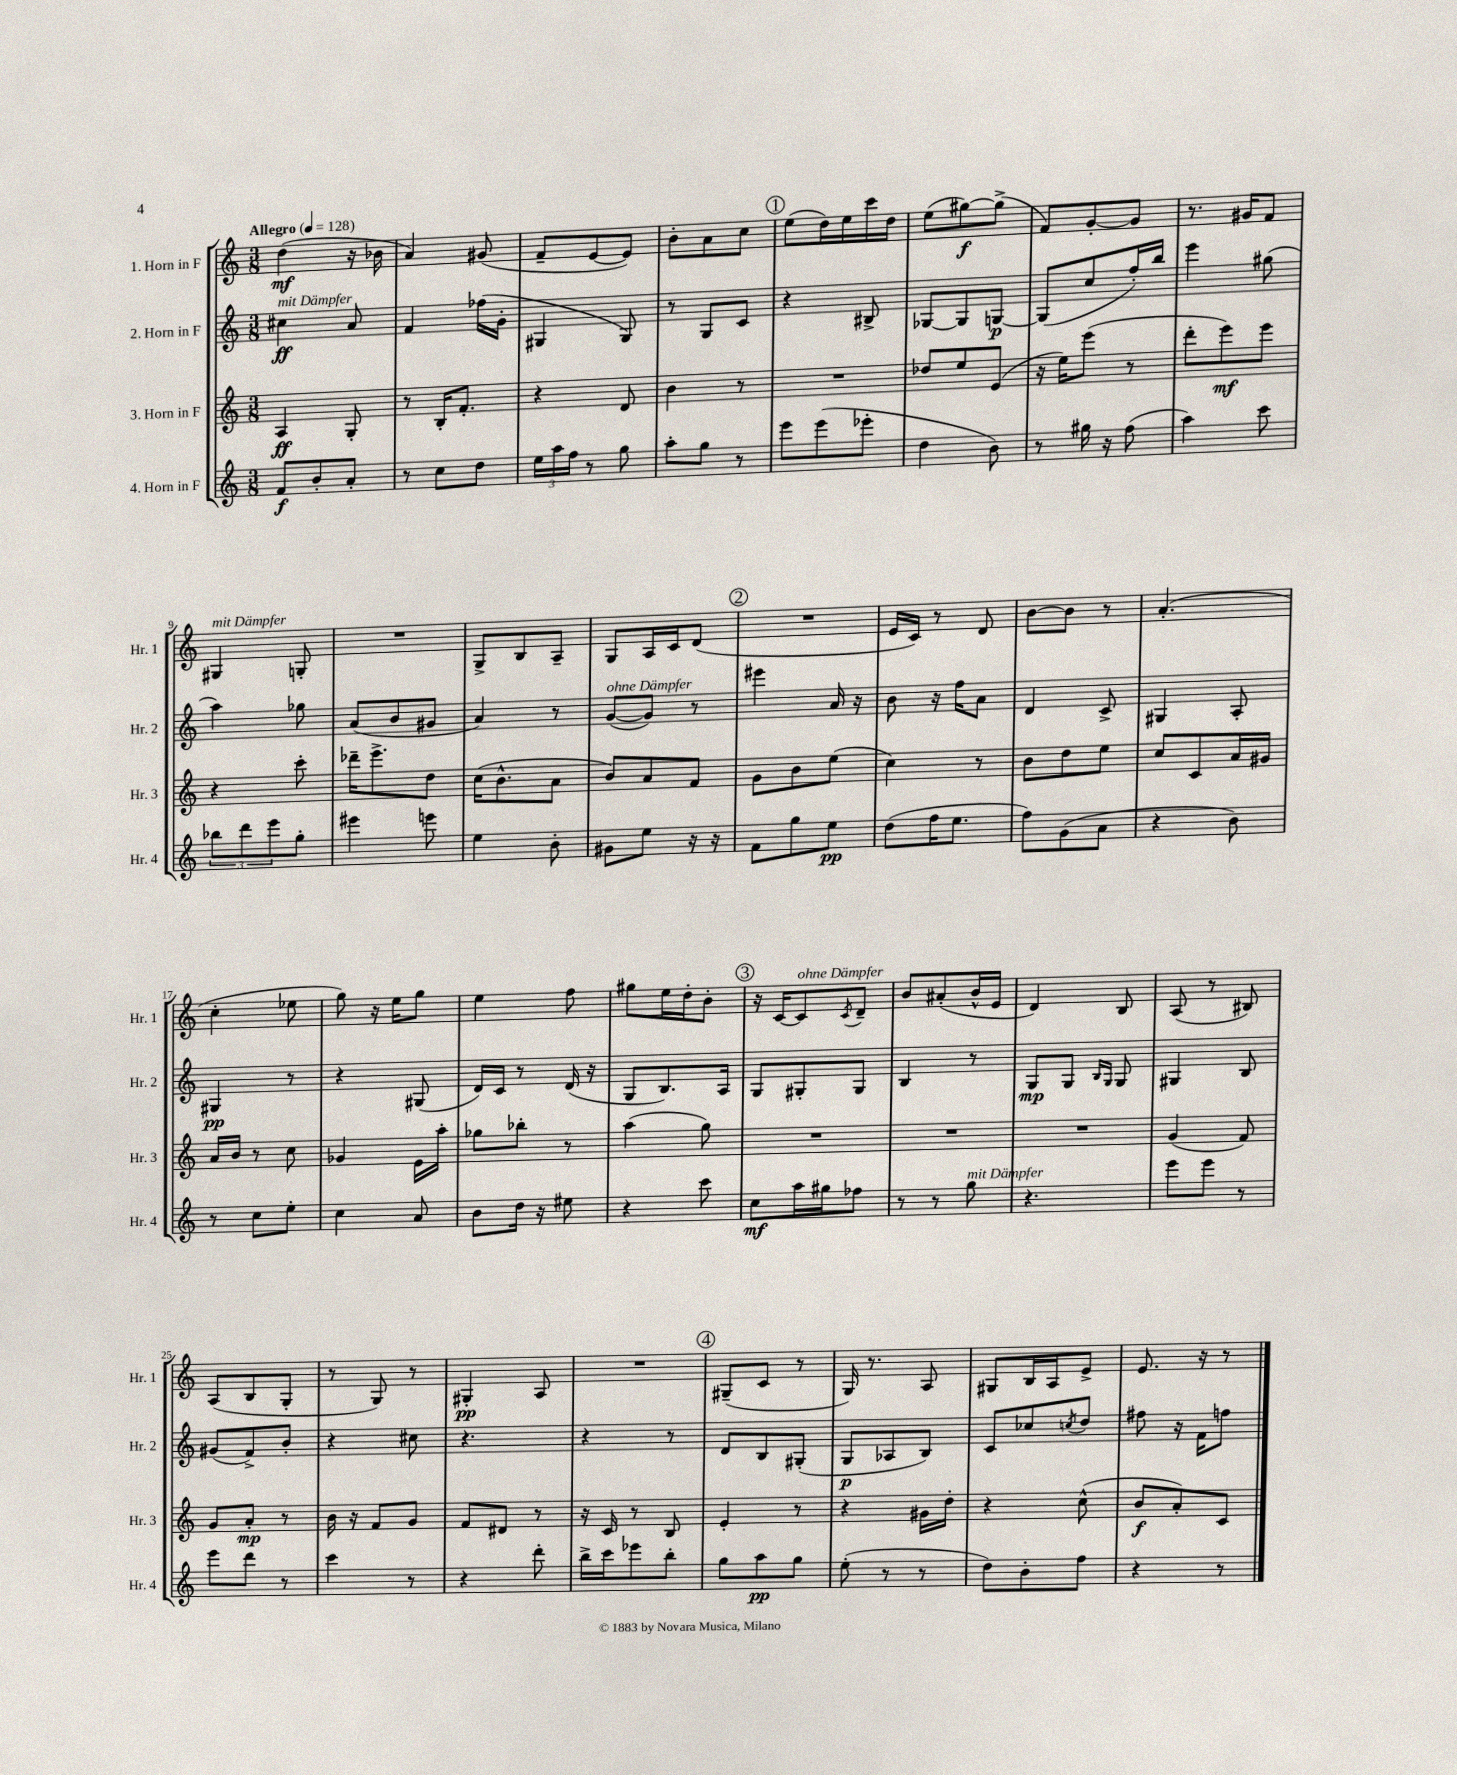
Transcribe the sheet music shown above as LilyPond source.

<<
\new StaffGroup <<
\new Staff = "s0" \with { instrumentName = "1. Horn in F" shortInstrumentName = "Hr. 1" } {
    \clef treble \key c \major \numericTimeSignature \time 3/8 \tempo "Allegro" 4 = 128
    d''4\mf( r16 bes'16 |
    a'4) gis'8( |
    f'8-- e'8~ e'8) |
    b'8-. a'8 c''8 |
    \mark \markup { \circle "1" } e''8( d''16) e''16 c'''16 d''16 |
    e''8( gis''8~\f) gis''8->( |
    f'8) g'8~-. g'8 |
    r8. gis'16 f'8 |
    gis4^\markup { \italic "mit Dämpfer" } g8-. |
    R4. |
    g8-> b8 a8-- |
    g8 a16 c'16 d'8( |
    \mark \markup { \circle "2" } R4. |
    e'16 c'16) r8 d'8 |
    b'8~ b'8 r8 |
    a'4.-.( |
    c''4-. ees''8 |
    g''8) r16 e''16 g''8 |
    e''4 f''8 |
    gis''8 e''16 d''16-. b'8-. |
    \mark \markup { \circle "3" } r16 c'16~ c'8^\markup { \italic "ohne Dämpfer" } \acciaccatura { c'8 } d'8-- |
    b'8 ais'8-.( b'16-^ e'16 |
    d'4) b8 |
    a8( r8 bis8) |
    a8( b8 g8-. |
    r8 g8) r8 |
    gis4-.\pp a8 |
    R4. |
    \mark \markup { \circle "4" } gis8--( c'8 r8 |
    g16) r8. a8 |
    gis8 b16 a16 e'8-> |
    e'8. r16 r8 \bar "|." |
}
\new Staff = "s1" \with { instrumentName = "2. Horn in F" shortInstrumentName = "Hr. 2" } {
    \clef treble \key c \major \numericTimeSignature \time 3/8
    cis''4\ff^\markup { \italic "mit Dämpfer" } a'8 |
    f'4 fes''16( g'16-. |
    gis4 gis8) |
    r8 g8 c'8 |
    \mark \markup { \circle "1" } r4 bis8-> |
    ges8~ ges8 g8~\p |
    g8( c''8 f''16-.) b''16 |
    e'''4 gis''8( |
    a''4) ges''8 |
    a'8( b'8 gis'8 |
    a'4) r8 |
    g'8~^\markup { \italic "ohne Dämpfer" }( g'8) r8 |
    \mark \markup { \circle "2" } eis'''4 a'16 r16 |
    b'8 r16 f''16 a'8 |
    d'4 c'8-> |
    gis4 a8-. |
    gis4\pp r8 |
    r4 gis8( |
    d'16) c'16 r8 d'16( r16 |
    g8 b8.) a16 |
    \mark \markup { \circle "3" } g8 gis8-. gis8 |
    b4 r8 |
    g8\mp g8 \grace { b16 g16 } g8 |
    gis4 b8 |
    gis'8( f'8->) b'8-. |
    r4 cis''8 |
    r4. |
    r4 r8 |
    \mark \markup { \circle "4" } d'8 b8 gis8-.( |
    g8\p aes8 b8) |
    c'8 ces''8 \acciaccatura { c''8 } d''8 |
    fis''8 r16 f'16 f''8 \bar "|." |
}
\new Staff = "s2" \with { instrumentName = "3. Horn in F" shortInstrumentName = "Hr. 3" } {
    \clef treble \key c \major \numericTimeSignature \time 3/8
    a4\ff g8-. |
    r8 b16-. f'8.-. |
    r4 d'8 |
    b'4 r8 |
    \mark \markup { \circle "1" } R4. |
    des''8 e''8 e'8( |
    r16 e''16) e'''8( r8 |
    d'''8-. e'''8\mf) e'''8 |
    r4 c'''8-. |
    des'''16-- e'''8.-> d''8 |
    c''16( b'8.-^ a'8 |
    b'8) a'8 f'8 |
    \mark \markup { \circle "2" } g'8 b'8 e''8( |
    c''4) r8 |
    b'8 d''8 e''8 |
    c''8 c'8 a'16 gis'16 |
    a'16 b'16 r8 c''8 |
    ges'4 e'16 a''16-. |
    ges''8 bes''8-. r8 |
    a''4( g''8) |
    \mark \markup { \circle "3" } R4. |
    R4. |
    R4. |
    g'4( f'8) |
    g'8 a'8-.\mp r8 |
    b'16 r16 f'8 g'8 |
    f'8 dis'8 r8 |
    r16 c'16 r8 b8 |
    \mark \markup { \circle "4" } e'4-. r8 |
    r4 gis'16 d''16-. |
    r4 c''8-^( |
    b'8\f a'8-.) c'8 \bar "|." |
}
\new Staff = "s3" \with { instrumentName = "4. Horn in F" shortInstrumentName = "Hr. 4" } {
    \clef treble \key c \major \numericTimeSignature \time 3/8
    f'8\f b'8-. a'8-. |
    r8 c''8 d''8 |
    \tuplet 3/2 { e''16 a''16 f''16 } r8 g''8 |
    a''8-. g''8 r8 |
    \mark \markup { \circle "1" } e'''8 e'''8( ees'''8-. |
    d''4 b'8) |
    r8 gis''16 r16 f''8( |
    a''4) c'''8 |
    \tuplet 3/2 { bes''8 d'''8 e'''8 } g''8-. |
    eis'''4 e'''8 |
    e''4 b'8-. |
    gis'8 e''8 r16 r16 |
    \mark \markup { \circle "2" } f'8 g''8 e''8\pp |
    d''8( f''16 e''8. |
    f''8) g'8( a'8 |
    r4 b'8) |
    r8 c''8 e''8-. |
    c''4 a'8 |
    b'8 d''16 r16 eis''8 |
    r4 c'''8 |
    \mark \markup { \circle "3" } c''8\mf a''16 gis''16 fes''8 |
    r8 r8 g''8^\markup { \italic "mit Dämpfer" } |
    r4. |
    e'''8 e'''8 r8 |
    e'''8 d'''8 r8 |
    c'''4 r8 |
    r4 d'''8-. |
    b''16-> c'''16 ees'''8 b''8-. |
    \mark \markup { \circle "4" } g''8 a''8\pp g''8 |
    e''8-.( r8 r8 |
    d''8) b'8-. f''8 |
    r4 r8 \bar "|." |
}
>>
>>
